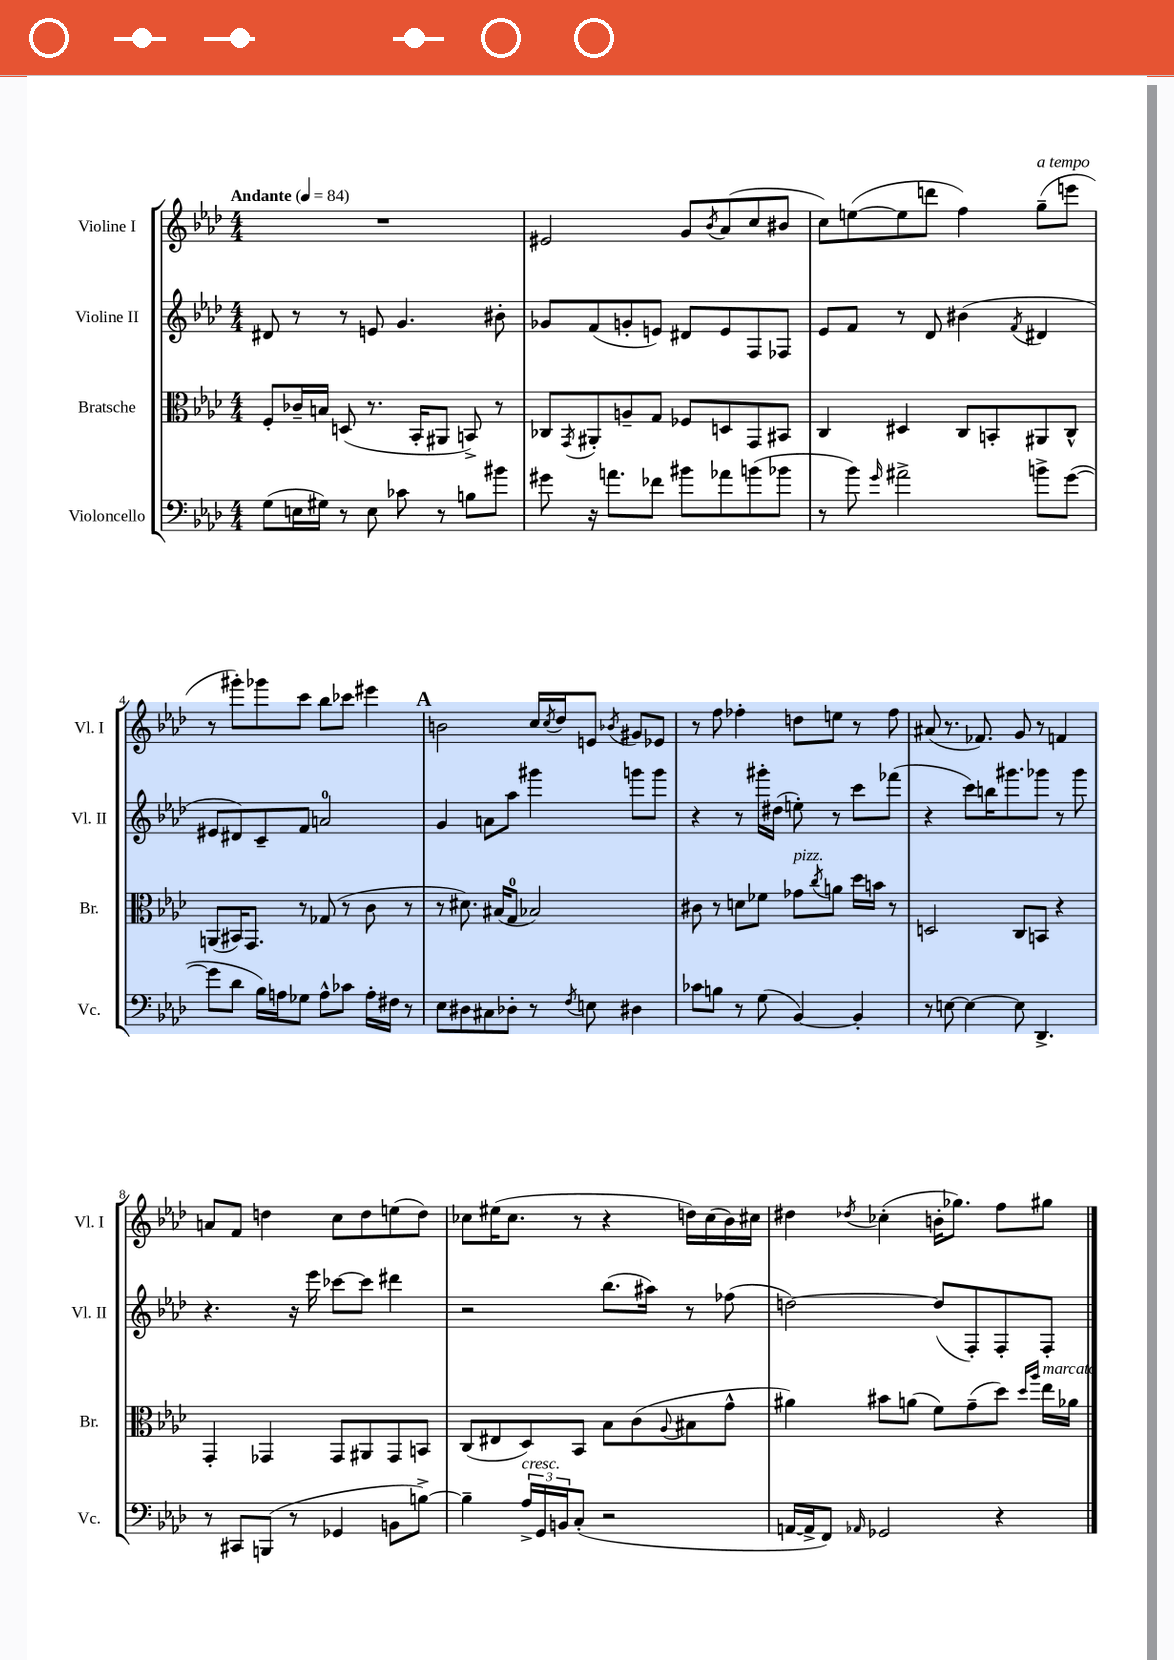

**kern	**kern	**kern	**kern
*staff4	*staff3	*staff2	*staff1
*clefF4	*clefC3	*clefG2	*clefG2
*k[b-e-a-d-]	*k[b-e-a-d-]	*k[b-e-a-d-]	*k[b-e-a-d-]
*M4/4	*M4/4	*M4/4	*M4/4
*MM84	*MM84	*MM84	*MM84
(8G\L	8F'/L	8d#/	1r
16E\L	16c-~/L	8r	.
16G#\JJ)	16B/JJ	.	.
8r	(8D/	8r	.
8E\	8.r	8e/	.
8c-\	.	4.g/	.
.	16BB-'/LK	.	.
8r	8AA#/J	.	.
8B\L	8BB^/)	.	.
8b#\J	8r	8b#'\	.
=	=	=	=
8g#\	8C-/L	8g-/L	2e#/
.	8qGG/	.	.
16r	8AA#'/	(8f/	.
8.a\L	.	.	.
.	8A~/	8g'/	.
8f-\J	8G/J	8e/J)	.
8b#\L	8F-/L	8d#/L	8g/L
.	.	.	8qb-/
8a-\	8D/	8e/	(8a-/
(8b\	8GG/	8F/	8cc/
8b-\J	8BB#/J	8F-/J	8b#/J
=	=	=	=
8r	4C/	8e-/L	8cc\L)
8b-\)	.	8f/J	([8ee\
16qqg/	.	.	.
2a#^\	4D#/	8r	8ee\]
.	.	8d-/	8ddd\J
.	8C/L	(4b#\	4ff\)
.	8BB'/	.	.
.	.	8qf/	.
8b^\L	8AA#/	4d#/	(8gg~\L
([8g\J	8C^^/J	.	8eee\J
=	=	=	=
8g\]L	(8AA/L	8e#/L	8r
8d-\J	16BB#/K)	8d#/)	8ggg#'\L)
.	8.GG/J	.	.
16B-\LL)	.	8c~/	8ggg-\
16A\J	.	.	.
8G-\J	8r	8f/J	8ccc\J
8A^^\L	(8G-/	2a/	8bb-\L
8c-\J	8r	.	8ccc-\J
16A'\LL	8c\	.	4eee#\
16F#\JJ	.	.	.
8r	8r	.	.
=	=	=	=
8E-\L	8r	4g/	2b\
8D#\	8.d#\)	.	.
8C#\	.	8a\L	.
.	(16B#/LK	.	.
8D-'\J	8G/J	8aa-\J	.
8r	2B-/)	4ggg#\	16cc/LL
.	.	.	8qcc/
.	.	.	16dd-/J
8qF/	.	.	.
8E\	.	.	8e/J
.	.	.	8qb-/
4D#\	.	8ggg\L	8g#/L
.	.	8ggg\J	8e-/J
=	=	=	=
8c-\L	8c#\	4r	8r
8B\J	8r	.	8ff\
8r	8d\L	8r	4ff-'\
(8G\	8f-\J	16ggg#'\LL	.
.	.	(16dd#\JJ	.
[4BB-/)	8g-\L	8ee'\)	8dd\L
.	8qcc/	.	.
.	8a\J	8r	8ee\J
4BB-'/]	16dd-\LL	8ccc\L	8r
.	16b\JJ	.	.
.	8r	(8fff-\J	8ff-\
=	=	=	=
8r	2D/	4r	(8a#/
[8E\	.	.	8.r
4E\_	.	8ccc\L)	.
.	.	.	8.f-/)
.	.	16bb\K	.
.	.	8.ggg#\	.
8E\]	8C/L	.	8g/
4.DD-^/	8BB/J	8ggg-\J	8r
.	4r	8r	4f/
.	.	8ggg-\	.
=	=	=	=
8r	4GG'/	4.r	8a/L
8CC#/L	.	.	8f/J
(8BBB/J	4GG-/	.	4dd\
8r	.	16r	.
.	.	16eee-\	.
4GG-/	8GG-/L	[8ccc-\L	8cc\L
.	8AA#/	8ccc-\]J	8dd\
8BB\L	8GG-/	4ddd#\	(8ee\
[8B^\J)	8BB/J	.	8dd\J)
=	=	=	=
4B~\]	(8C/L	2r	8cc-\L
.	8E#/	.	(16ee#\K
.	.	.	8.cc-\J
24A-^/LL	8D-/)	.	.
24GG/	.	.	.
24BB/J	.	.	.
(8C'/J	8BB-/J	.	8r
2r	8B-\L	(8.bb-\L	4r
.	(8c\	.	.
.	.	16aa#\Jk)	.
.	8qqA-/	.	.
.	8B#\	8r	16dd\LL)
.	.	.	(16cc-\
.	8g^^\J	(8ff-\	16b-\)
.	.	.	16cc#\JJ
=	=	=	=
[16AA/LL	4a#\)	[2dd\)	4dd#\
16AA^/]J	.	.	.
8FF/J)	.	.	.
16qqAA-/	.	.	8qdd-/
2GG-/	8b#\L	.	(4cc-'\
.	(8a\J	.	.
.	8f\L)	(8dd/]L	16b'\LK
.	.	.	8.gg-\J)
.	(8g~\	8F'/)	.
4r	8dd-\J)	8F'/	8ff\L
.	16qqdd-/LL	.	.
.	16qqaa-/JJ	.	.
.	16ee-\LL	8F'/J	8gg#\J
.	16a-\JJ	.	.
==	==	==	==
*-	*-	*-	*-
